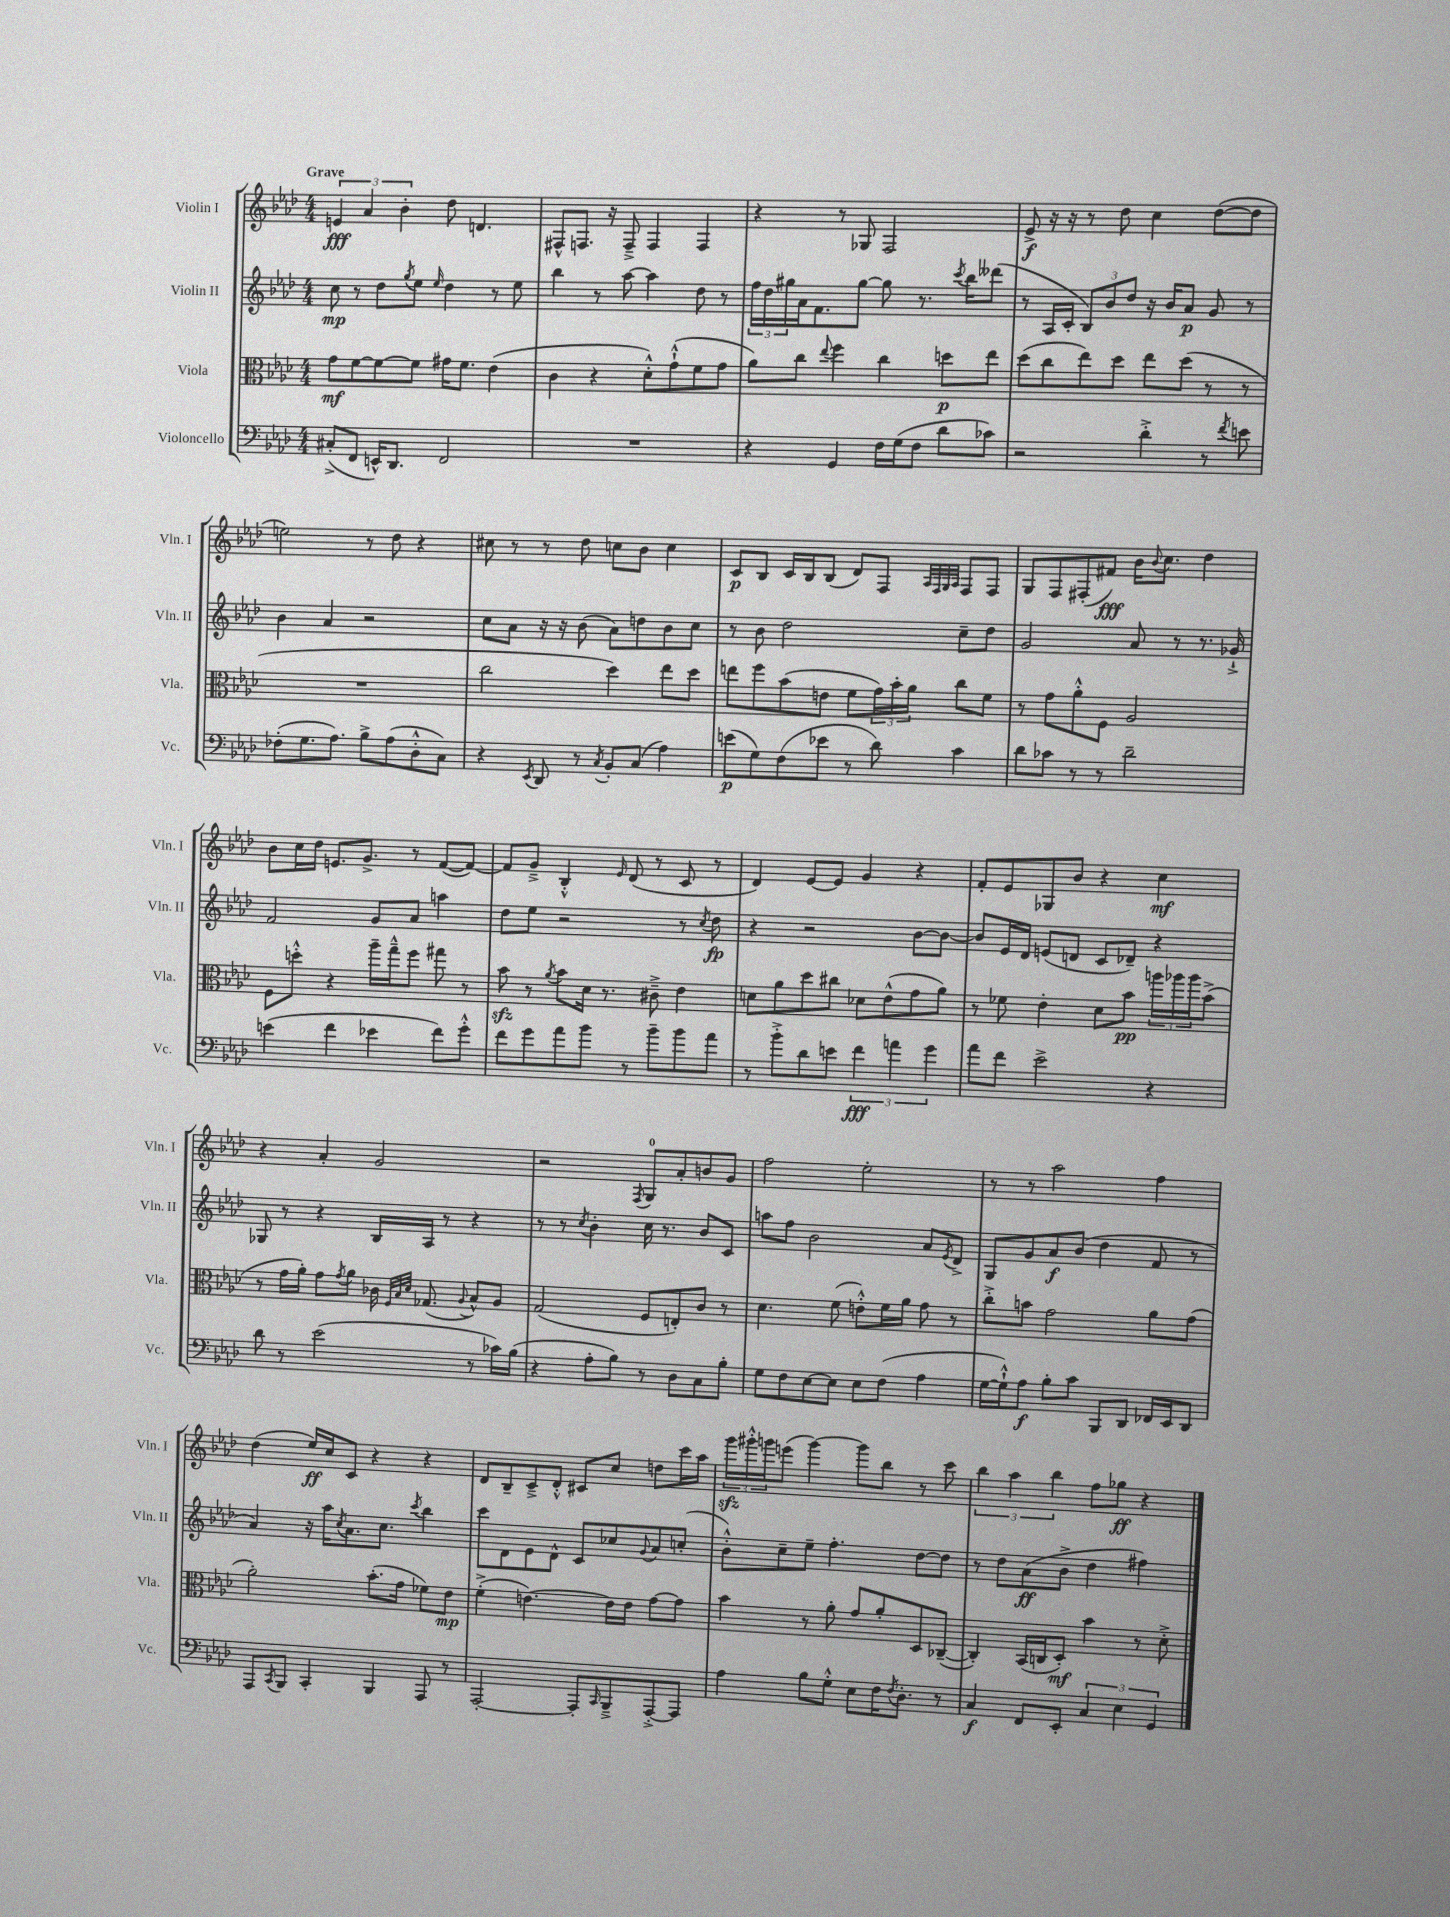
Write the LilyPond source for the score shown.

<<
\new StaffGroup <<
\new Staff = "s0" \with { instrumentName = "Violin I" shortInstrumentName = "Vln. I" } {
    \clef treble \key aes \major \numericTimeSignature \time 4/4 \tempo "Grave"
    \tuplet 3/2 { e'4\fff aes'4 bes'4-. } des''8 d'4. |
    fis8-^ f8. r16 f8---> f4 f4 |
    r4 r8 ges8 f2 |
    ees'8->\f r16 r16 r8 des''8 c''4 des''8~( des''8 |
    e''2) r8 des''8 r4 |
    cis''8 r8 r8 des''8 c''8 bes'8 c''4 |
    c'8\p bes8 c'16 bes16 bes8( des'8) f8 \grace { aes32 f32 g32 aes32 } f8 f8 |
    g8 f8 fis8-.( fis'8\fff) bes'16 \appoggiatura { bes'8 } c''8. des''4 |
    bes'8 c''16 des''16 e'8. g'8.-> r8 f'8~( f'8~) |
    f'8 g'8---> bes4-.-^ \grace { ees'16 } des'8( r8 c'8 r8 |
    des'4) ees'8~ ees'8 g'4 r4 |
    f'8-. ees'8 ges8 bes'8 r4 c''4\mf |
    r4 aes'4-. g'2 |
    r2 \acciaccatura { f8 } g8-0 aes'8-. b'8 g'8 |
    f''2 ees''2-. |
    r8 r8 aes''2 f''4 |
    des''4( ees''16\ff) c''16 c'8 r4 r4 |
    des'8 bes8-- c'8---> des'8-.-^ cis'8 c''8 d''8 c'''16 aes''16 |
    \tuplet 3/2 { g'''16\sfz gis'''16-.-^ g'''16 } e'''8( g'''4~) g'''8 bes''8 r8 c'''8 |
    \tuplet 3/2 { bes''4 aes''4 bes''4 } f''8 ges''8\ff r4 \bar "|." |
}
\new Staff = "s1" \with { instrumentName = "Violin II" shortInstrumentName = "Vln. II" } {
    \clef treble \key aes \major \numericTimeSignature \time 4/4
    c''8\mp r8 des''8 \acciaccatura { g''8 } ees''8 \grace { ees''16 } des''4 r8 ees''8 |
    bes''4 r8 aes''8~ aes''4 des''8 r8 |
    \tuplet 3/2 { f''16 des''16 gis''16 } aes'16 f'8. gis''8~ gis''8 r8. \acciaccatura { c'''8 } bes''16 deses'''8( |
    r8 aes16 c'16-. \tuplet 3/2 { bes8) bes'8 des''8 } r16 bes'16 aes'8\p g'8 r8 |
    bes'4 aes'4 r2 |
    c''8 aes'8 r16 r16 bes'8( aes'8) d''8 bes'8 c''8 |
    r8 bes'8 des''2 c''8-- des''8 |
    g'2 aes'8 r8 r8. ges'16-!-> |
    f'2 g'8 aes'8 a''4 |
    des''8 ees''8 r2 r8 \acciaccatura { c''8 } des''8\fp |
    r4 r2 bes'8~ bes'8~ |
    bes'8 ees'16 des'16 e'8( d'8 c'8 des'8--) r4 |
    ges8 r8 r4 bes16 aes16 r8 r4 |
    r8 r8 \acciaccatura { c''8 } bes'4-. c''16 r8. bes'8 c'8 |
    a''8 f''8 bes'2 aes'8 \acciaccatura { ees'8 } des'8-> |
    g8 g'8 aes'8\f bes'8( des''4 f'8 r8 |
    aes'4) r16 aes''16 \acciaccatura { c''8 } aes'8. c''8. \acciaccatura { c'''8 } bes''4 |
    c'''8 des'8 ees'8 des'8-^ c'8 ces''8 \appoggiatura { g'8 } aes'8 c''8-.( |
    bes'8-.-^) c''8-- ees''8-- f''4.-. des''8~ des''8 |
    r8 des''8 aes'8\ff( bes'8-> des''4 fis''4) \bar "|." |
}
\new Staff = "s2" \with { instrumentName = "Viola" shortInstrumentName = "Vla." } {
    \clef alto \key aes \major \numericTimeSignature \time 4/4
    g'8\mf f'8~ f'8~ f'8 gis'16 f'8. ees'4( |
    c'4 r4 des'8-.-^) g'8-!-^( f'8 g'8 |
    aes'8) c''8 \appoggiatura { ees''8 } f''4 c''4 d''8\p ees''8 |
    des''8( c''8 ees''8) des''8 ees''8 des''8( r8 r8 |
    R1 |
    c''2 des''4) ees''8 des''8 |
    e''8 f''8 bes'8( e'8 f'8 \tuplet 3/2 { g'16) bes'16-. aes'16 } c''8 f'8 |
    r8 g'8 aes'8-.-^ f8 aes2 |
    f8 d''8-.-^ r4 aes''16-- g''16---^ f''8 gis''8 r8 |
    bes'8\sfz r8 \acciaccatura { aes'8 } bes'8 des'16 r8. cis'8---> ees'4 |
    d'8 aes'8 des''8 cis''8 des'8 ees'8-^( g'8 aes'8) |
    r8 fes'8 ees'4-. des'8 bes'8\pp \tuplet 3/2 { a''16 aes''16 aes''16 } bes'8->( |
    r8 g'16 aes'16-.) g'8 \acciaccatura { g'8 } aes'8 ces'16 \grace { f32 bes32 des'32 } ges8.( \appoggiatura { aes8 } bes8-^) aes8 |
    g2( f8 e8-.) c'8 r8 |
    des'4. f'8( e'8-.-^) f'16 aes'16 g'8 r8 |
    c''8-.-> b'8 g'2 aes'8 g'8( |
    aes'2-.) bes'8.-.( g'16 fes'8) ees'8\mp |
    f'4-.->( e'4.~) e'16 e'16 g'8~ g'8 |
    bes'4 r8 aes'8-. g'8 aes'8-. des8 ces8~--( |
    ces4-.) bes,16( c16 des8-.\mf) bes'4 r8 des'8-.-> \bar "|." |
}
\new Staff = "s3" \with { instrumentName = "Violoncello" shortInstrumentName = "Vc." } {
    \clef bass \key aes \major \numericTimeSignature \time 4/4
    cis8-.->( f,8 e,16-^) des,8. f,2 |
    R1 |
    r4 g,4 f16 g16( f8 des'8 ces'8) |
    r2 des'4-.-> r8 \acciaccatura { f'8 } e'8 |
    fes8-.( g8. aes8.) bes8-> aes8( des8-.-^ c8) |
    r4 \acciaccatura { ees,8 } des,8 r8 \acciaccatura { c8 } bes,8-. c8( aes4) |
    e'8\p( g8) f8( ees'8 r8 des'8) c'4 |
    des'8 ces'8 r8 r8 des'2-- |
    e'4( f'4 ees'4 f'8) g'8-.-^ |
    f'8 g'8 aes'8 bes'8 r8 bes'8-- bes'8 aes'8 |
    r8 bes'8-.-> des'8 e'8 \tuplet 3/2 { f'4\fff a'4 g'4 } |
    aes'8 f'8 ees'2-> r4 |
    des'8 r8 ees'2( r8 ces'16) bes16( |
    r4 aes8-. bes8) r8 des8 c8 bes8-. |
    g8 f8 ees8~ ees8 ees8 f8( aes4 |
    g16~ g16-!-^) aes8\f bes8-. c'8 bes,,8 des,8 fes,16 ees,16 des,8 |
    aes,,8 \acciaccatura { c,8 } bes,,8 c,4-. bes,,4 aes,,8 r8 |
    aes,,2~-. aes,,8-. \grace { c,16 } bes,,8---> aes,,8~-.-> aes,,8 |
    aes4 bes8 g8-.-^ ees8 f16 \acciaccatura { f8 } des8.-. r8 |
    c4\f f,8 ees,8-. \tuplet 3/2 { c4 ees4 g,4 } \bar "|." |
}
>>
>>
\layout { \context { \Score \remove "Bar_number_engraver" } }
